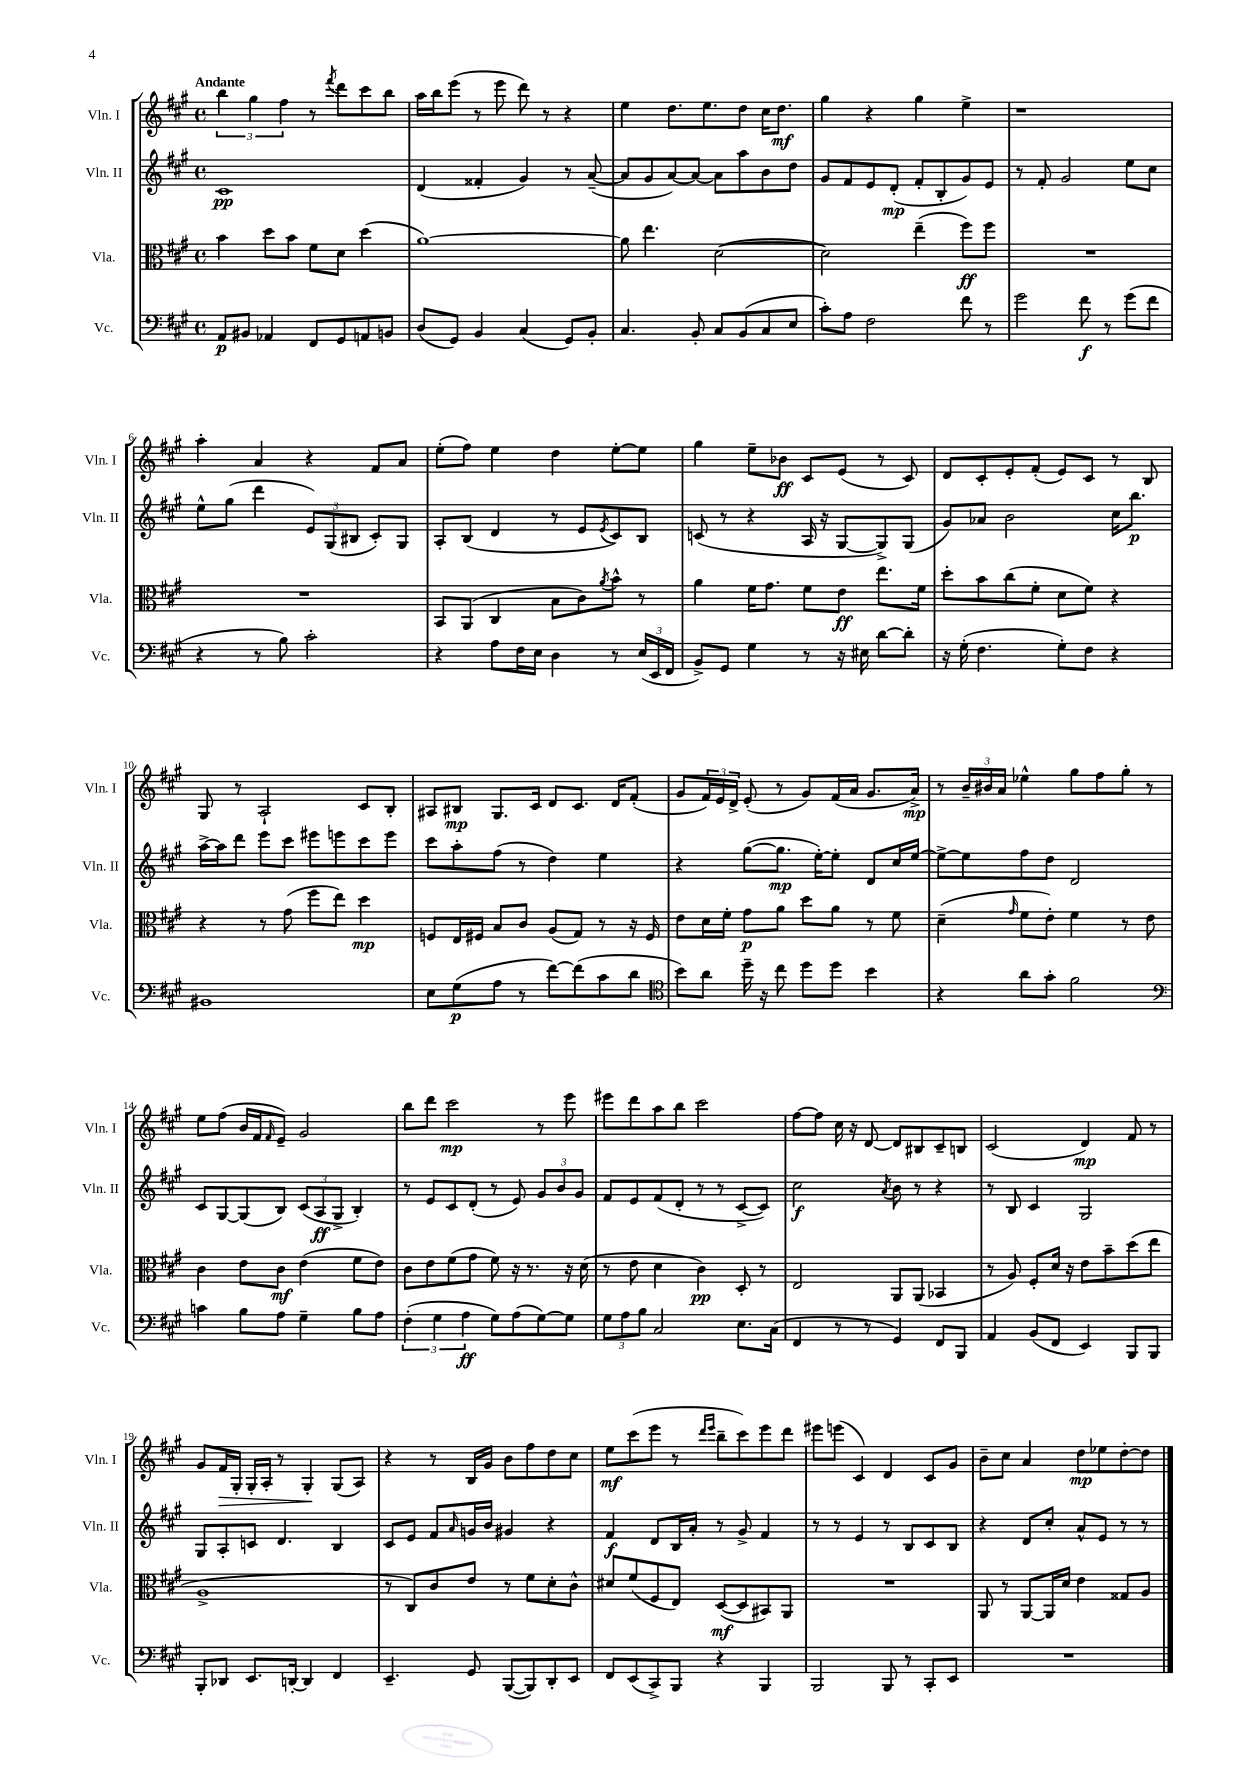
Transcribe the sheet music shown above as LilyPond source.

<<
\new StaffGroup <<
\new Staff = "s0" \with { instrumentName = "Vln. I" shortInstrumentName = "Vln. I" } {
    \clef treble \key a \major \defaultTimeSignature \time 4/4 \tempo "Andante"
    \tuplet 3/2 { b''4 gis''4 fis''4 } r8 \acciaccatura { fis'''8 } d'''8 cis'''8 b''8 |
    a''16 b''16 e'''8( r8 e'''8 d'''8) r8 r4 |
    e''4 d''8. e''8. d''8 cis''16 d''8.\mf |
    gis''4 r4 gis''4 e''4-> |
    r1 |
    a''4-. a'4 r4 fis'8 a'8 |
    e''8-.( fis''8) e''4 d''4 e''8~-. e''8 |
    gis''4 e''8-- bes'8\ff cis'8 e'8( r8 cis'8) |
    d'8 cis'8-. e'8-. fis'8-.( e'8) cis'8 r8 b8 |
    gis8 r8 a2-! cis'8 b8-. |
    ais8 bis8\mp gis8. cis'16 d'8 cis'8. d'16 fis'8-.( |
    gis'8 \tuplet 3/2 { fis'16) e'16 d'16-> } e'8-.( r8 gis'8) fis'16( a'16 gis'8. a'16->\mp) |
    r8 \tuplet 3/2 { b'16-- bis'16 a'16 } ees''4-^ gis''8 fis''8 gis''8-. r8 |
    e''8 fis''8( b'16 fis'16 \grace { fis'16 } e'8--) gis'2 |
    b''8 d'''8 cis'''2\mp r8 e'''8 |
    eis'''8 d'''8 a''8 b''8 cis'''2 |
    fis''8~ fis''8 cis''16 r16 d'8~ d'8 bis8 cis'8-- b8 |
    cis'2( d'4\mp) fis'8 r8 |
    gis'8 fis'16\> gis16-. gis16-. a16-. r8 gis4-.\! gis8( a8) |
    r4 r8 b16 gis'16 b'8 fis''8 d''8 cis''8 |
    e''8\mf cis'''8( e'''8 r8 \grace { d'''16 e'''16 } b''8-- cis'''8) e'''8 d'''8 |
    eis'''8 e'''8( cis'4) d'4 cis'8 gis'8 |
    b'8-- cis''8 a'4 d''8\mp ees''8 d''8~-. d''8 \bar "|." |
}
\new Staff = "s1" \with { instrumentName = "Vln. II" shortInstrumentName = "Vln. II" } {
    \clef treble \key a \major \defaultTimeSignature \time 4/4
    cis'1\pp |
    d'4( fisis'4-. gis'4) r8 a'8~--( |
    a'8 gis'8 a'8~) a'8~ a'8 a''8 b'8 d''8 |
    gis'8 fis'8 e'8 d'8-.\mp( fis'8-. b8-. gis'8) e'8 |
    r8 fis'8-. gis'2 e''8 cis''8 |
    e''8-^ gis''8( d'''4 \tuplet 3/2 { e'8) gis8( bis8 } cis'8-.) gis8 |
    a8-. b8( d'4 r8 e'8 \acciaccatura { e'8 } cis'8) b8 |
    c'8( r8 r4 a16 r16 gis8~ gis8->) gis8( |
    gis'8) aes'8 b'2 cis''16 b''8.\p |
    a''16~-> a''16 d'''8 e'''8 cis'''8 eis'''8 e'''8 cis'''8 e'''8 |
    cis'''8 a''8-. fis''8( r8 d''4) e''4 |
    r4 gis''8~( gis''8.\mp e''16~-.) e''8-. d'8 cis''16 e''16~ |
    e''8~-> e''8 fis''8 d''8 d'2 |
    cis'8 gis8~ gis8( b8) \tuplet 3/2 { cis'8( a8\ff gis8-> } b4-.) |
    r8 e'8 cis'8 d'8-.( r8 e'8) \tuplet 3/2 { gis'8 b'8 gis'8 } |
    fis'8 e'8 fis'8( d'8-. r8 r8 cis'8~-> cis'8) |
    cis''2\f \acciaccatura { a'8 } b'8 r8 r4 |
    r8 b8 cis'4 gis2 |
    gis8 a8-. c'8 d'4. b4 |
    cis'8 e'8 fis'8 \grace { a'16 } g'16 b'16 gis'4 r4 |
    fis'4\f d'8 b16 a'16-. r8 gis'8-> fis'4 |
    r8 r8 e'4 r8 b8 cis'8 b8 |
    r4 d'8 cis''8-. a'8-^ e'8 r8 r8 \bar "|." |
}
\new Staff = "s2" \with { instrumentName = "Vla." shortInstrumentName = "Vla." } {
    \clef alto \key a \major \defaultTimeSignature \time 4/4
    b'4 d''8 b'8 fis'8 d'8 d''4( |
    a'1~) |
    a'8 e''4. d'2~( |
    d'2) e''4--( fis''8\ff) fis''8 |
    R1 |
    R1 |
    b,8 a,8( cis4 b8 cis'8) \acciaccatura { a'8 } b'8-^ r8 |
    a'4 fis'16 gis'8. fis'8 e'8\ff e''8. fis'16 |
    d''8-. b'8 cis''8( fis'8-. d'8 fis'8) r4 |
    r4 r8 gis'8( fis''8 e''8) d''4\mp |
    f8 e16 fis16 b8 cis'8 a8( gis8) r8 r16 fis16 |
    e'8 d'16 fis'16-. gis'8\p a'8 d''8 a'8 r8 fis'8 |
    d'4--( \grace { gis'16 } fis'8 e'8-.) fis'4 r8 e'8 |
    cis'4 e'8 cis'8\mf e'4( fis'8 e'8) |
    cis'8 e'8 fis'8( gis'8 fis'8) r16 r8. r16 d'16( |
    r8 e'8 d'4 cis'4\pp) d8-. r8 |
    e2 a,8 a,8( bes,4 |
    r8 a8) fis8-. d'16 r16 e'8 b'8-- d''8( e''8 |
    a1-> |
    r8 cis8) cis'8 e'8 r8 fis'8 d'8-. cis'8-^ |
    dis'8 fis'8( fis8 e8) d8~\mf( d8 bis,8) a,8 |
    R1 |
    a,8 r8 a,8~ a,16 d'16 e'4 gisis8 a8 \bar "|." |
}
\new Staff = "s3" \with { instrumentName = "Vc." shortInstrumentName = "Vc." } {
    \clef bass \key a \major \defaultTimeSignature \time 4/4
    a,8\p bis,8 aes,4 fis,8 gis,8 a,8 b,8 |
    d8( gis,8) b,4 cis4( gis,8) b,8-. |
    cis4. b,8-. cis8 b,8( cis8 e8 |
    cis'8-.) a8 fis2 fis'8 r8 |
    gis'2 fis'8\f r8 gis'8( fis'8 |
    r4 r8 b8) cis'2-. |
    r4 a8 fis16 e16 d4 r8 \tuplet 3/2 { e16( e,16 fis,16 } |
    b,8->) gis,8 gis4 r8 r16 eis16 d'8~ d'8-. |
    r16 gis16-.( fis4. gis8-.) fis8 r4 |
    bis,1 |
    e8 gis8\p( a8 r8 fis'8~) fis'8( cis'8 d'8 |
    \clef tenor b'8) a'8 d''16-- r16 cis''8 d''8 d''8 b'4 |
    r4 a'8 gis'8-. fis'2 |
    \clef bass c'4 b8 a8 gis4-- b8 a8 |
    \tuplet 3/2 { fis4-.( gis4 a4\ff } gis8) a8( gis8~) gis8 |
    \tuplet 3/2 { gis8 a8 b8 } cis2 e8. cis16( |
    fis,4 r8 r8 gis,4) fis,8 b,,8 |
    a,4 b,8( fis,8 e,4) b,,8 b,,8 |
    b,,8-. des,8 e,8. d,16~-. d,4 fis,4 |
    e,4.-- gis,8 b,,8~( b,,8) d,8-. e,8 |
    fis,8 e,8( cis,8->) b,,8 r4 b,,4 |
    b,,2 b,,8 r8 cis,8-. e,8 |
    R1 \bar "|." |
}
>>
>>
